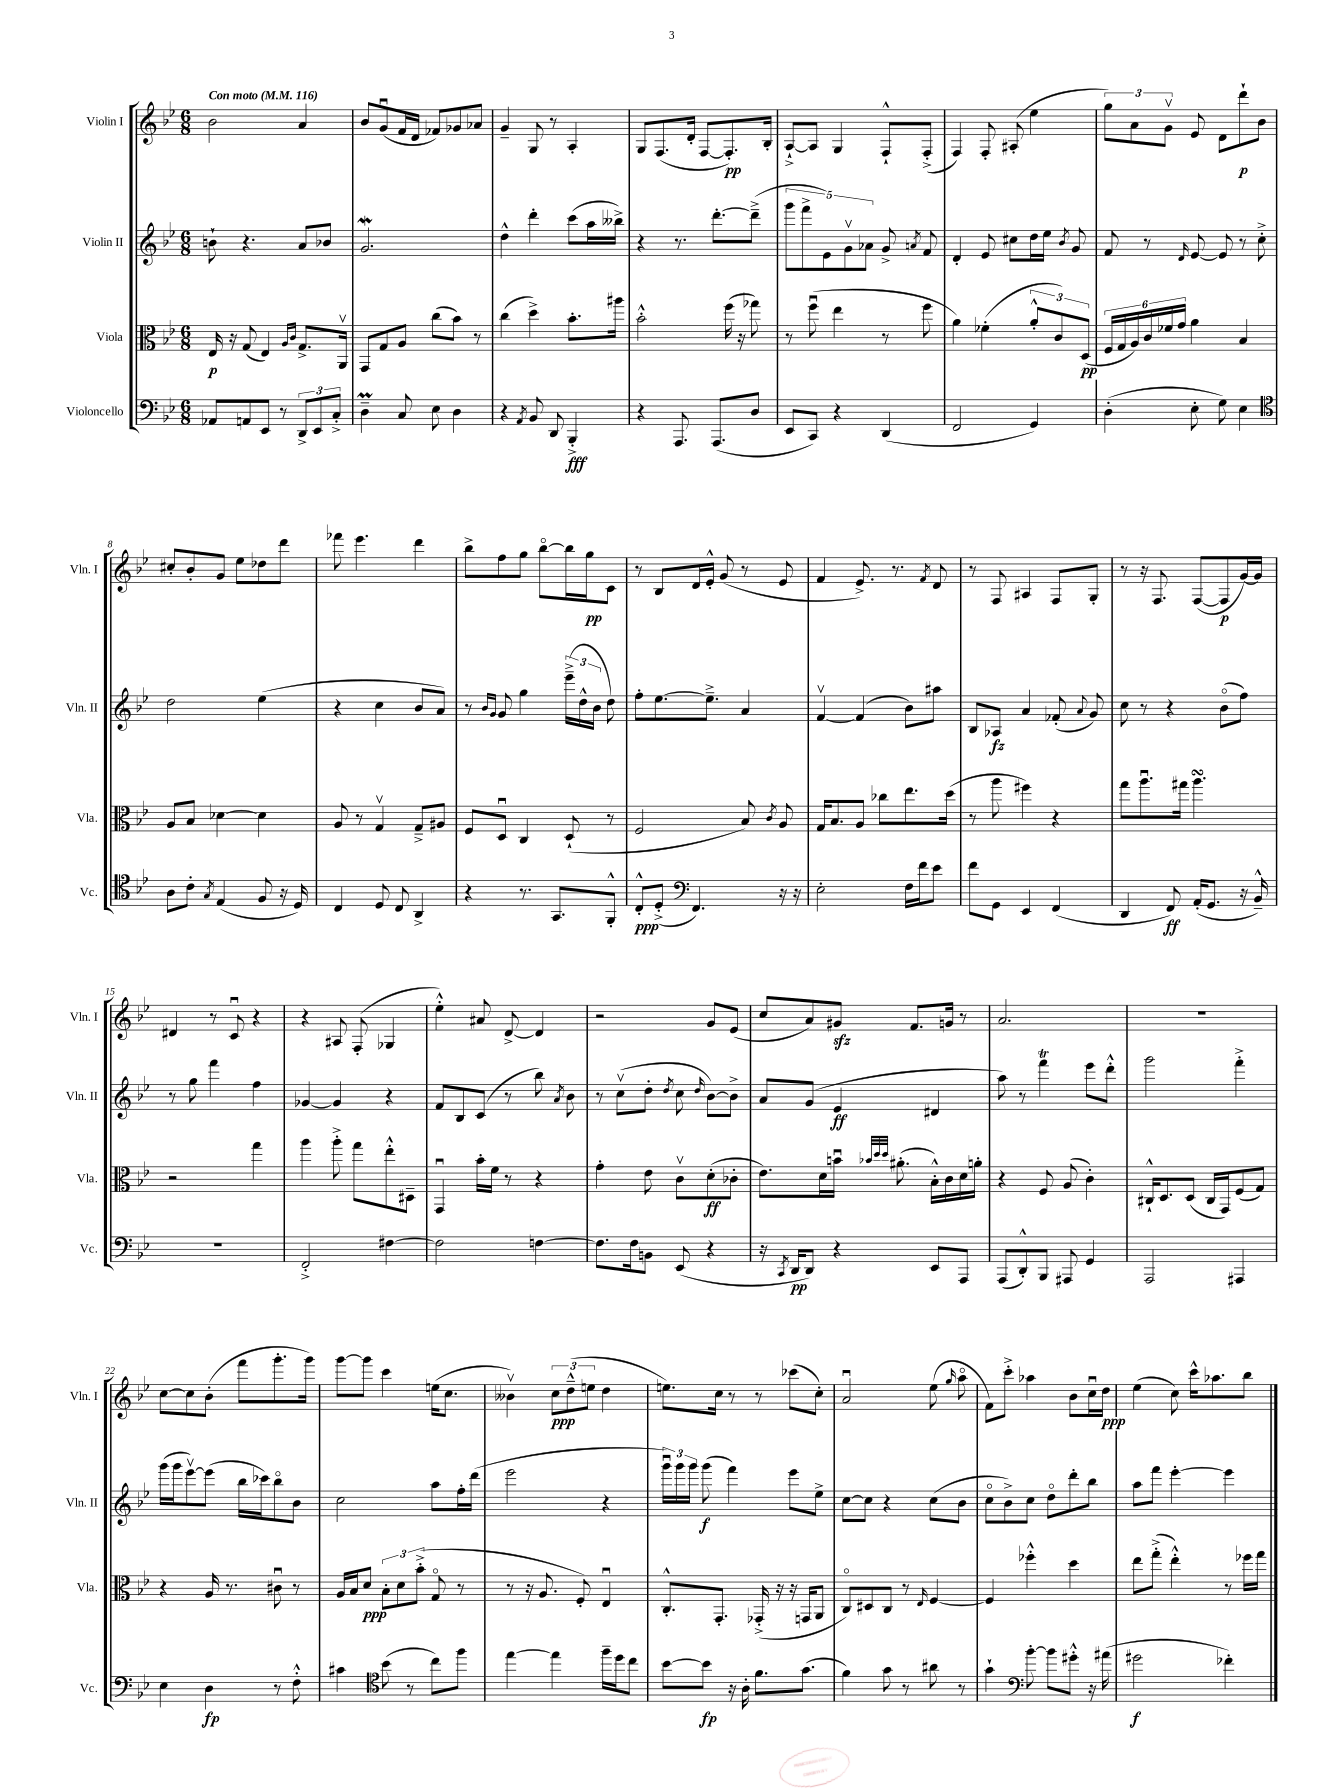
<<
\new StaffGroup <<
\new Staff = "s0" \with { instrumentName = "Violin I" shortInstrumentName = "Vln. I" } {
    \clef treble \key bes \major \numericTimeSignature \time 6/8 \tempo "Con moto" 4 = 116
    \autoBeamOff bes'2 a'4 |
    bes'8[ g'8\downbow( f'16 d'16] fes'8[) ges'8 aes'8] |
    g'4-- g8 r8 a4-. |
    g8[ f8.( d'16]-. f8[~ f8.-.\pp) bes16]-. |
    a8[~-!-> a8] g4 f8[-!-^ f8]-.->( |
    f4) f8-. ais8-.( ees''4 |
    \tuplet 3/2 { g''8[) a'8 g'8]\upbow } ees'8 d'8[ d'''8-!\p bes'8] |
    cis''8[-. bes'8-. g'8] ees''8[ des''8 d'''8] |
    fes'''8 ees'''4. d'''4 |
    bes''8[-> f''8 g''8] bes''8[~\flageolet bes''16 g''16\pp c'8] |
    r8 bes8[ d'16 ees'16]-.-^ g'8( r8 ees'8 |
    f'4 ees'8.->) r8. \acciaccatura { f'8 } d'8 |
    r8 f8 ais4 f8[ g8]-. |
    r8 r16 f8. f8[~( f8\p g'16~) g'16] |
    dis'4 r8 c'8\downbow r4 |
    r4 ais8 f8-.( ges4 |
    ees''4-.-^) ais'8 d'8~-> d'4 |
    r2 g'8[ ees'8]( |
    c''8[ a'8) gis'8]\sfz f'8.[ g'16] r8 |
    a'2. |
    R2. |
    c''8[~ c''8 bes'8]-.( f'''8[ g'''8.-. g'''16]) |
    g'''8[~ g'''8] c'''4 e''16[( c''8.] |
    beses'4\upbow) \tuplet 3/2 { c''8[\ppp d''8---^( e''8] } d''4 |
    e''8.[) c''16] r8 r8 ces'''8[( c''8]-.) |
    a'2\downbow ees''8( \grace { g''16 } a''8\flageolet |
    f'8[) c'''8]-.-> aes''4 bes'8[ c''16\downbow d''16]\ppp |
    ees''4( c''8) c'''16[-^ aes''8. bes''8] \bar "|." |
}
\new Staff = "s1" \with { instrumentName = "Violin II" shortInstrumentName = "Vln. II" } {
    \clef treble \key bes \major \numericTimeSignature \time 6/8
    \autoBeamOff b'8-! r4. a'8[ bes'8] |
    g'2.\mordent |
    d''4-^ d'''4-. c'''8[( a''16 beses''16]->) |
    r4 r8. d'''8.[~-. d'''8]--->( |
    \tuplet 5/4 { g'''8[ f'''8-> ees'8) g'8\upbow aes'8] } g'8-> \acciaccatura { a'8 } f'8 |
    d'4-. ees'8 cis''8[ d''16 ees''16] \acciaccatura { bes'8 } g'8 |
    f'8 r8 \grace { d'16 } ees'8~ ees'8 r8 c''8-.-> |
    d''2 ees''4( |
    r4 c''4 bes'8[ a'8]) |
    r8 \grace { bes'16[ g'16] } g'8 g''4 \tuplet 3/2 { ees'''16[--->( d''16-^ bes'16] } d''8) |
    f''8[-. ees''8.~ ees''8.]---> a'4 |
    f'4~\upbow f'4( bes'8[) ais''8] |
    bes8[ aes8]\fz a'4 fes'8-.( \appoggiatura { a'8 } g'8) |
    c''8 r8 r4 bes'8[\flageolet( f''8]) |
    r8 g''8 f'''4 f''4 |
    ges'4~ ges'4 r4 |
    f'8[ bes8 c'8]( r8 bes''8) \acciaccatura { a'8 } bes'8 |
    r8 c''8[\upbow( d''8]-. \acciaccatura { d''8 } c''8 \grace { d''16 } bes'8[~) bes'8]-> |
    a'8[ g'8]( ees'4\ff dis'4 |
    a''8) r8 f'''4\trill ees'''8[ d'''8]-.-^ |
    g'''2 f'''4-.-> |
    g'''16[( g'''16 ees'''8~\upbow) ees'''8]( bes''16[ ces'''16) bes''8\flageolet bes'8] |
    c''2 a''8[ f''16-. d'''16]( |
    ees'''2 r4 |
    \tuplet 3/2 { g'''16[\downbow) g'''16 g'''16] } g'''8\f( f'''4) ees'''8[ ees''8]-> |
    c''8[~ c''8] r4 c''8[( bes'8] |
    c''8[\flageolet bes'8->) c''8] d''8[\flageolet d'''8-. bes''8] |
    a''8[ f'''8] ees'''4~-. ees'''4 \bar "|." |
}
\new Staff = "s2" \with { instrumentName = "Viola" shortInstrumentName = "Vla." } {
    \clef alto \key bes \major \numericTimeSignature \time 6/8
    \autoBeamOff ees16\p r16 g8( ees4) \grace { a16[ c'16] } g8.[-> a,16]\upbow |
    g,8[ g8 a8] c''8[( bes'8]) r8 |
    c''4( d''4->) bes'8.[-. ais''16] |
    bes'2-.-^ f''16( r16 ges''8) |
    r8 f''8\downbow( ees''4 r8 f''8 |
    a'4) fes'4-.( \tuplet 3/2 { a'8[-.-^ c'8) d8]\pp( } |
    \tuplet 6/4 { f16[ g16 a16) c'16 fes'16 g'16] } a'4 bes4 |
    a8[ bes8] des'4~ des'4 |
    a8 r8 g4\upbow g8[---> ais8] |
    f8[ d8]\downbow c4 d8-!( r8 |
    f2 bes8) \acciaccatura { c'8 } a8 |
    g16[ bes8. a8] ces''8[ ees''8. d''16]( |
    r8 a''8 fis''4) r4 |
    g''8[ a''8.\downbow gis''16] a''4.\turn |
    r2 g''4 |
    a''4 a''8-.-> g''8[ ees''8-.-^ dis8]-- |
    g,4\downbow bes'16[-. f'16] r8 r4 |
    g'4-. ees'8 c'8[\upbow d'8-.\ff( ces'8]-. |
    ees'8.[) d'16 b'16]\downbow \grace { bes'32[ d''32 d''32] } ais'8.-.( bes16[-.-^) c'16 d'16 a'16]-. |
    r4 f8 a8( c'4-.) |
    cis16[-!-^ d8. d8]( cis16[ g,16) f8( g8]) |
    r4 a16 r8. cis'8\downbow r8 |
    a16[ bes16 d'8]\ppp \tuplet 3/2 { bes8[-. d'8 bes'8]-.->( } g8\flageolet r8 |
    r8 r16 a8. f8-.) ees4\downbow |
    c8.[-.-^ g,8.]-. ges,16-.->( r16 r16 g,16[ a,8] |
    c8[\flageolet) dis8 c8] r8 \grace { ees16 } f4~ |
    f4 fes''4-.-^ d''4 |
    ees''8[ g''8]-.->( ees''4-.-^) r8 fes''16[ g''16] \bar "|." |
}
\new Staff = "s3" \with { instrumentName = "Violoncello" shortInstrumentName = "Vc." } {
    \clef bass \key bes \major \numericTimeSignature \time 6/8
    \autoBeamOff aes,8[ a,8 ees,8] r8 \tuplet 3/2 { d,8[-> ees,8 c8]-.-> } |
    d4--\prall c8 ees8 d4 |
    r4 \acciaccatura { a,8 } bes,8 d,8 bes,,4-.->\fff |
    r4 a,,8. a,,8.[( d8] |
    ees,8[ c,8]) r4 d,4( |
    f,2 g,4) |
    d4-.( ees8-. g8) ees4 |
    \clef tenor a8[ c'8]-. \acciaccatura { g8 } ees4( f8 r16 d16) |
    c4 d8 c8 a,4-> |
    r4 r8. g,8.[ f,8]-.-^ |
    c8[-.-^\ppp d8]-.->( \clef bass f,4.) r16 r16 |
    ees2-. f16[ f'16 ees'8] |
    f'8[ g,8] ees,4 f,4( |
    d,4 f,8\ff) a,16[-.( g,8.] r16 bes,16---^) |
    R2. |
    f,2-.-> fis4~ |
    fis2 f4~ |
    f8.[ f16 b,8] ees,8( r4 |
    r16 \acciaccatura { c,8 } d,16[\pp d,8]) r4 ees,8[ a,,8] |
    a,,8[( d,8-.-^) bes,,8] ais,,8 g,4 |
    a,,2 ais,,4 |
    ees4 d4\fp r8 f8-.-^ |
    cis'4 \clef tenor bes'8( r8 c''8[) f''8] |
    ees''4~ ees''4 f''16[-- d''16 c''8] |
    bes'8[~ bes'8]\fp r16 a16-. f'8.[ g'8.]( |
    f'4) g'8 r8 ais'8 r8 |
    g'4-! \clef bass bes'8~-. bes'8[ gis'8]-.-^ r16 ais'16( |
    gis'2\f fes'4-.) \bar "|." |
}
>>
>>
